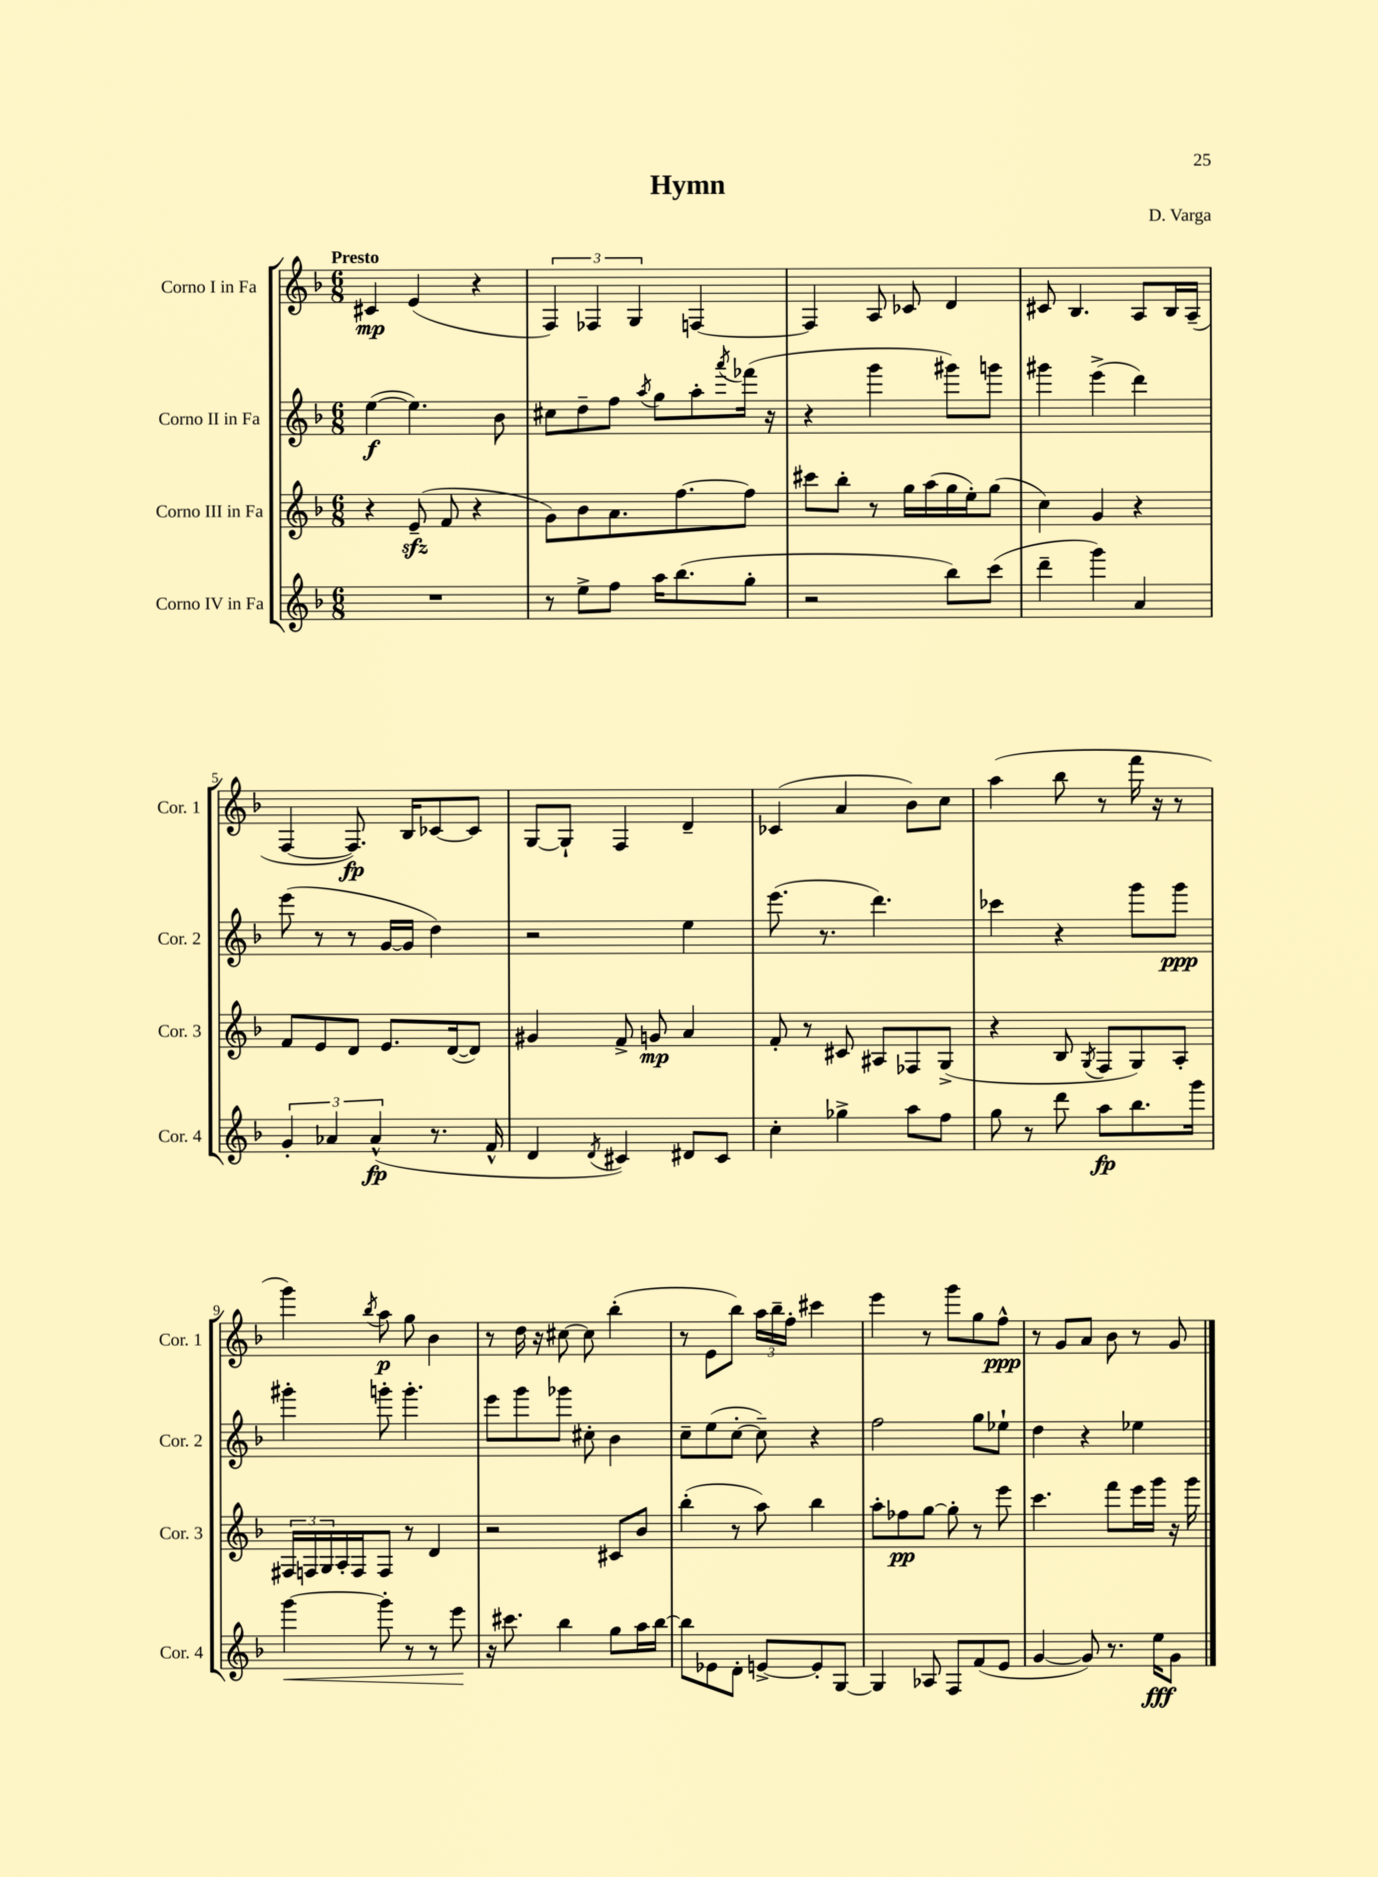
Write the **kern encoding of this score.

**kern	**kern	**kern	**kern
*staff4	*staff3	*staff2	*staff1
*clefG2	*clefG2	*clefG2	*clefG2
*k[b-]	*k[b-]	*k[b-]	*k[b-]
*M6/8	*M6/8	*M6/8	*M6/8
2.r	4r	([4ee\	4c#/
.	(8e~/	4.ee\])	(4e/
.	8f/	.	.
.	4r	.	4r
.	.	8b-\	.
=	=	=	=
8r	8g\L)	8cc#\L	6F/)
8ee^\L	8b-\	8dd~\	.
.	.	.	6F-/
8ff\J	8.a\	8ff\J	.
.	.	.	6G/
.	.	8qaa/	.
16aa\LK	.	8gg\L	.
(8.bb-\	[8.ff\	.	.
.	.	8aa'\	[4F/
.	.	8qaaa/	.
8gg'\J	8ff\]J	(16fff-\Jk	.
.	.	16r	.
=	=	=	=
2r	8ccc#\L	4r	4F/]
.	8bb-'\J	.	.
.	8r	4ggg\	8A/
.	16gg\LL	.	8c-/
.	(16aa\	.	.
8bb-\L)	16gg\	8ggg#\L)	4d/
.	16ee'\J)	.	.
(8ccc\J	(8gg\J	8ggg\J	.
=	=	=	=
4ddd~\	4cc\)	4ggg#\	8c#/
.	.	.	4.B-/
4ggg\)	4g/	(4eee^\	.
4a/	4r	4ddd\)	8A/L
.	.	.	16B-/L
.	.	.	(16A~/JJ
=	=	=	=
6g'/	8f/L	(8eee\	[4F/
.	8e/	8r	.
6a-/	.	.	.
.	8d/J	8r	8.F/])
(6a-^^/	.	.	.
.	8.e/L	[16g/LL	.
.	.	16g/]JJ	16B-/LK
8.r	.	4dd\)	[8c-/
.	([16d/k	.	.
.	8d/]J)	.	8c-/]J
16f^^/	.	.	.
=	=	=	=
4d/	4g#/	2r	[8G/L
.	.	.	8G`/]J
8qd/	.	.	.
4c#/)	8f^/	.	4F/
.	8g/	.	.
8d#/L	4a/	4ee\	4d~/
8c#/J	.	.	.
=	=	=	=
4cc'\	8f'/	(8.eee\	(4c-/
.	8r	.	.
.	.	8.r	.
4gg-^\	8c#/	.	4a/
.	8A#/L	4.ddd\)	.
8aa\L	8F-/	.	8b-\L)
8ff\J	(8G^/J	.	8cc\J
=	=	=	=
8gg\	4r	4ccc-\	(4aa\
8r	.	.	.
8ddd\	8B-/	4r	8bb-\
.	8qG/	.	.
8aa\L	8F/L	.	8r
8.bb-\	8G/)	8ggg\L	16fff\
.	.	.	16r
.	8A'/J	8ggg\J	8r
16ggg\Jk	.	.	.
=	=	=	=
[4ggg\	24F#/LL	4ggg#'\	4ggg\)
.	24F/	.	.
.	24G/	.	.
.	16A'/	.	.
.	16F/J	.	.
.	.	.	8qbb-/
8ggg'\]	8F/J	8ggg'\	8aa\
8r	8r	4.ggg'\	8gg\
8r	4d/	.	4b-\
8eee\	.	.	.
=	=	=	=
16r	2r	8eee\L	8r
8.ccc#\	.	.	.
.	.	8ggg\	16dd\
.	.	.	16r
4bb-\	.	8ggg-\J	[8cc#\
.	.	8cc#'\	8cc#\]
8gg\L	8c#/L	4b-\	(4bb-'\
16aa\L	8b-/J	.	.
[16bb-\JJ	.	.	.
=	=	=	=
8bb-\]L	(4bb-'\	8cc~\L	8r
8e-\	.	(8ee\	8e\L
8d'\J	8r	[8cc'\J	8bb-\J)
[8e^/L	8aa\)	8cc~\])	24aa\LL
.	.	.	24bb-~\
.	.	.	24ff'\JJ
8e'/]	4bb-\	4r	4ccc#\
[8G/J	.	.	.
=	=	=	=
4G/]	8aa'\L	2ff\	4eee\
.	8ff-\	.	.
8A-/	[8gg\J	.	8r
8F/L	8gg'\]	.	8ggg\L
(8f/	8r	8gg\L	8gg\
8e/J	8eee\	8ee-`\J	8ff^^\J
=	=	=	=
[4g/	4.ccc\	4dd\	8r
.	.	.	8g/L
8g/])	.	4r	8a/J
8.r	8fff\L	.	8b-\
.	16eee\L	4ee-\	8r
16ee\LK	16ggg\JJ	.	.
8g\J	16r	.	8g/
.	16ggg\	.	.
==	==	==	==
*-	*-	*-	*-
